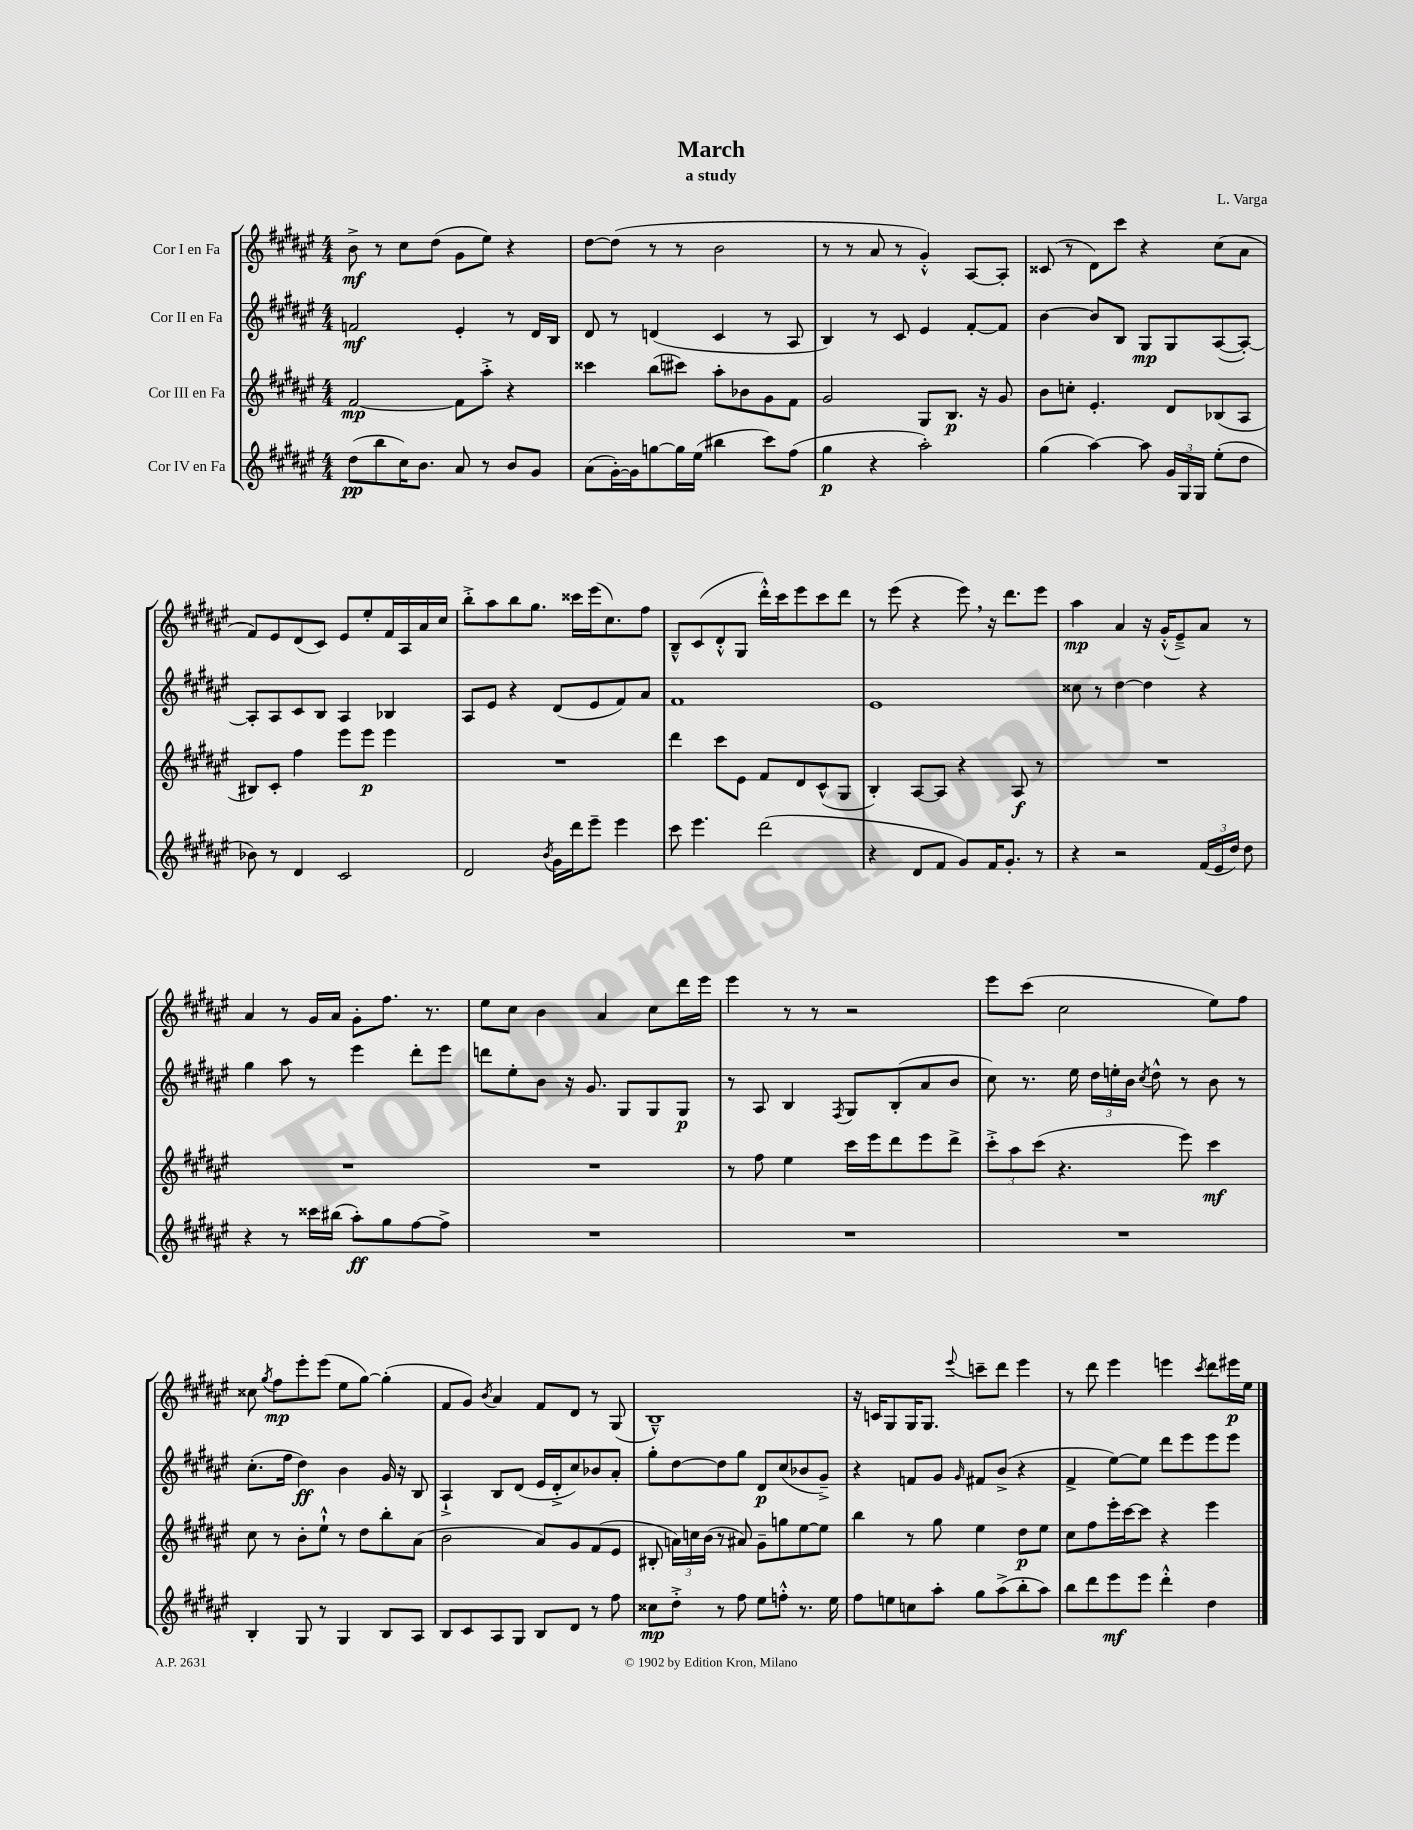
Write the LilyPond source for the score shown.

\header { title = "March" composer = "L. Varga" subtitle = "a study" }
<<
\new StaffGroup <<
\new Staff = "s0" \with { instrumentName = "Cor I en Fa" } {
    \clef treble \key fis \major \numericTimeSignature \time 4/4
    \autoBeamOff b'8->\mf r8 cis''8[ dis''8]( gis'8[ eis''8]) r4 |
    dis''8[~ dis''8]( r8 r8 b'2 |
    r8 r8 ais'8 r8 gis'4-.-^) ais8[~ ais8]-. |
    cisis'8( r8 dis'8[) cis'''8] r4 cis''8[( ais'8] |
    fis'8[) eis'8 dis'8( cis'8]) eis'8[ eis''8-. fis'16 ais16 ais'16 cis''16] |
    b''8[-.-> ais''8 b''8 gis''8.] cisis'''16[ eis'''16( cis''8.) fis''8] |
    b8[---^ cis'8( dis'8-.-^ gis8] dis'''16[-.-^) cis'''16 eis'''8 cis'''8 dis'''8] |
    r8 eis'''8( r4 eis'''8) \breathe r16 dis'''8.[ eis'''8] |
    ais''4\mp ais'4 r16 gis'16[-.-^( eis'8--->) ais'8] r8 |
    ais'4 r8 gis'16[ ais'16] gis'8[-. fis''8.] r8. |
    eis''8[ cis''8] b'4 ais'4 cis''8[ dis'''16 eis'''16] |
    eis'''4 r8 r8 r2 |
    eis'''8[ cis'''8]( cis''2 eis''8[) fis''8] |
    cisis''8 \acciaccatura { gis''8 } fis''8[\mp eis'''8-. eis'''8]( eis''8[ gis''8]~) gis''4-.( |
    fis'8[ gis'8]) \acciaccatura { b'8 } ais'4 fis'8[ dis'8] r8 gis8( |
    b1---^) |
    r16 c'16[ gis8 gis16 gis8.] \appoggiatura { eis'''8 } c'''8[-- dis'''8] eis'''4 |
    r8 dis'''8 eis'''4 e'''4 \acciaccatura { cis'''8 } dis'''8[ eis'''16\p eis''16] \bar "|." |
}
\new Staff = "s1" \with { instrumentName = "Cor II en Fa" } {
    \clef treble \key fis \major \numericTimeSignature \time 4/4
    \autoBeamOff f'2\mf eis'4-. r8 dis'16[ b16] |
    dis'8 r8 d'4( cis'4 r8 ais8 |
    b4) r8 cis'8 eis'4 fis'8[~-. fis'8] |
    b'4~ b'8[ b8] gis8[\mp gis8 ais8~( ais8]~-.) |
    ais8[-. ais8 cis'8 b8] ais4 bes4 |
    ais8[ eis'8] r4 dis'8[( eis'8 fis'8) ais'8] |
    fis'1 |
    eis'1 |
    cisis''8 r8 dis''4~ dis''4 r4 |
    gis''4 ais''8 r8 eis'''4 dis'''8[-. eis'''8] |
    d'''8[ eis''8-. b'8] r16 gis'8. gis8[ gis8 gis8]\p |
    r8 ais8 b4 \acciaccatura { fis8 } gis8[ b8-.( ais'8 b'8] |
    cis''8) r8. eis''16 \tuplet 3/2 { dis''16[ e''16-. b'16] } \acciaccatura { cis''8 } dis''8-^ r8 b'8 r8 |
    cis''8.[-.( fis''16] dis''4\ff) b'4 gis'16 r16 b8 |
    ais4-!-> b8[ dis'8]( eis'16[ dis'16-.-> cis''8) bes'8 ais'8]-. |
    gis''8[-. dis''8~ dis''8 gis''8] dis'8[\p cis''8( bes'8 gis'8]--->) |
    r4 f'8[ gis'8] \grace { gis'16 } fis'8[ b'8]->( r4 |
    fis'4-> eis''8[~) eis''8] dis'''8[ eis'''8 eis'''8 eis'''8] \bar "|." |
}
\new Staff = "s2" \with { instrumentName = "Cor III en Fa" } {
    \clef treble \key fis \major \numericTimeSignature \time 4/4
    \autoBeamOff fis'2~\mp fis'8[ ais''8]-.-> r4 |
    cisis'''4 b''8[( cis'''8]) ais''8[-. bes'8 gis'8 fis'8] |
    gis'2 gis8[ b8.]\p r16 gis'8 |
    b'8[ c''8]-. eis'4.-. dis'8[ bes8( ais8] |
    bis8[) cis'8]-. fis''4 eis'''8[ eis'''8]\p eis'''4 |
    R1 |
    dis'''4 cis'''8[ eis'8] fis'8[ dis'8 cis'8-^( gis8] |
    b4-.) ais8[~ ais8] r4 ais8\f r8 |
    R1 |
    R1 |
    R1 |
    r8 fis''8 eis''4 cis'''16[ eis'''16 dis'''8 eis'''8 dis'''8]-> |
    \tuplet 3/2 { cis'''8[-.-> ais''8 cis'''8]( } r4. eis'''8) cis'''4\mf |
    cis''8 r8 b'8[-. eis''8]-!-^ r8 dis''8[ b''8-. ais'8]( |
    b'2 ais'8[) gis'8 fis'8( eis'8] |
    bis8-. \tuplet 3/2 { a'16[) c''16 b'16]( } r8 ais'8) gis'8[-- g''8 eis''8~ eis''8] |
    b''4 r8 gis''8 eis''4 dis''8[\p eis''8] |
    cis''8[ fis''8 eis'''16-. cis'''16~ cis'''8] r4 eis'''4 \bar "|." |
}
\new Staff = "s3" \with { instrumentName = "Cor IV en Fa" } {
    \clef treble \key fis \major \numericTimeSignature \time 4/4
    \autoBeamOff dis''8[\pp( b''8 cis''16) b'8.] ais'8 r8 b'8[ gis'8] |
    ais'8[( gis'16~-.) gis'16 g''8~ g''16 eis''16]( bis''4 cis'''8[) fis''8]( |
    gis''4\p r4 ais''2-.) |
    gis''4( ais''4~) ais''8 \tuplet 3/2 { gis'16[ gis16 gis16] } eis''8[-.( dis''8] |
    bes'8) r8 dis'4 cis'2 |
    dis'2 \acciaccatura { b'8 } gis'16[ dis'''16 eis'''8]-- eis'''4 |
    cis'''8 eis'''4. dis'''2( |
    r4 dis'8[ fis'8] gis'8[) fis'16 gis'8.]-. r8 |
    r4 r2 \tuplet 3/2 { fis'16[( eis'16 dis''16]) } dis''8 |
    r4 r8 cisis'''16[ bis''16]( ais''8[-.\ff) gis''8 fis''8~ fis''8]-> |
    R1 |
    R1 |
    R1 |
    b4-. gis8 r8 gis4 b8[ ais8] |
    b8[ cis'8 ais8 gis8] b8[ dis'8] r8 fis''8 |
    cisis''8[\mp dis''8]-.-> r8 fis''8 eis''8[ f''8]-.-^ r8. eis''16 |
    fis''8[ e''8 c''8 ais''8]-. gis''8[ ais''8->( b''8-. ais''8]) |
    b''8[ dis'''8 eis'''8\mf eis'''8] dis'''4-.-^ dis''4 \bar "|." |
}
>>
>>
\layout { \context { \Score \remove "Bar_number_engraver" } }
